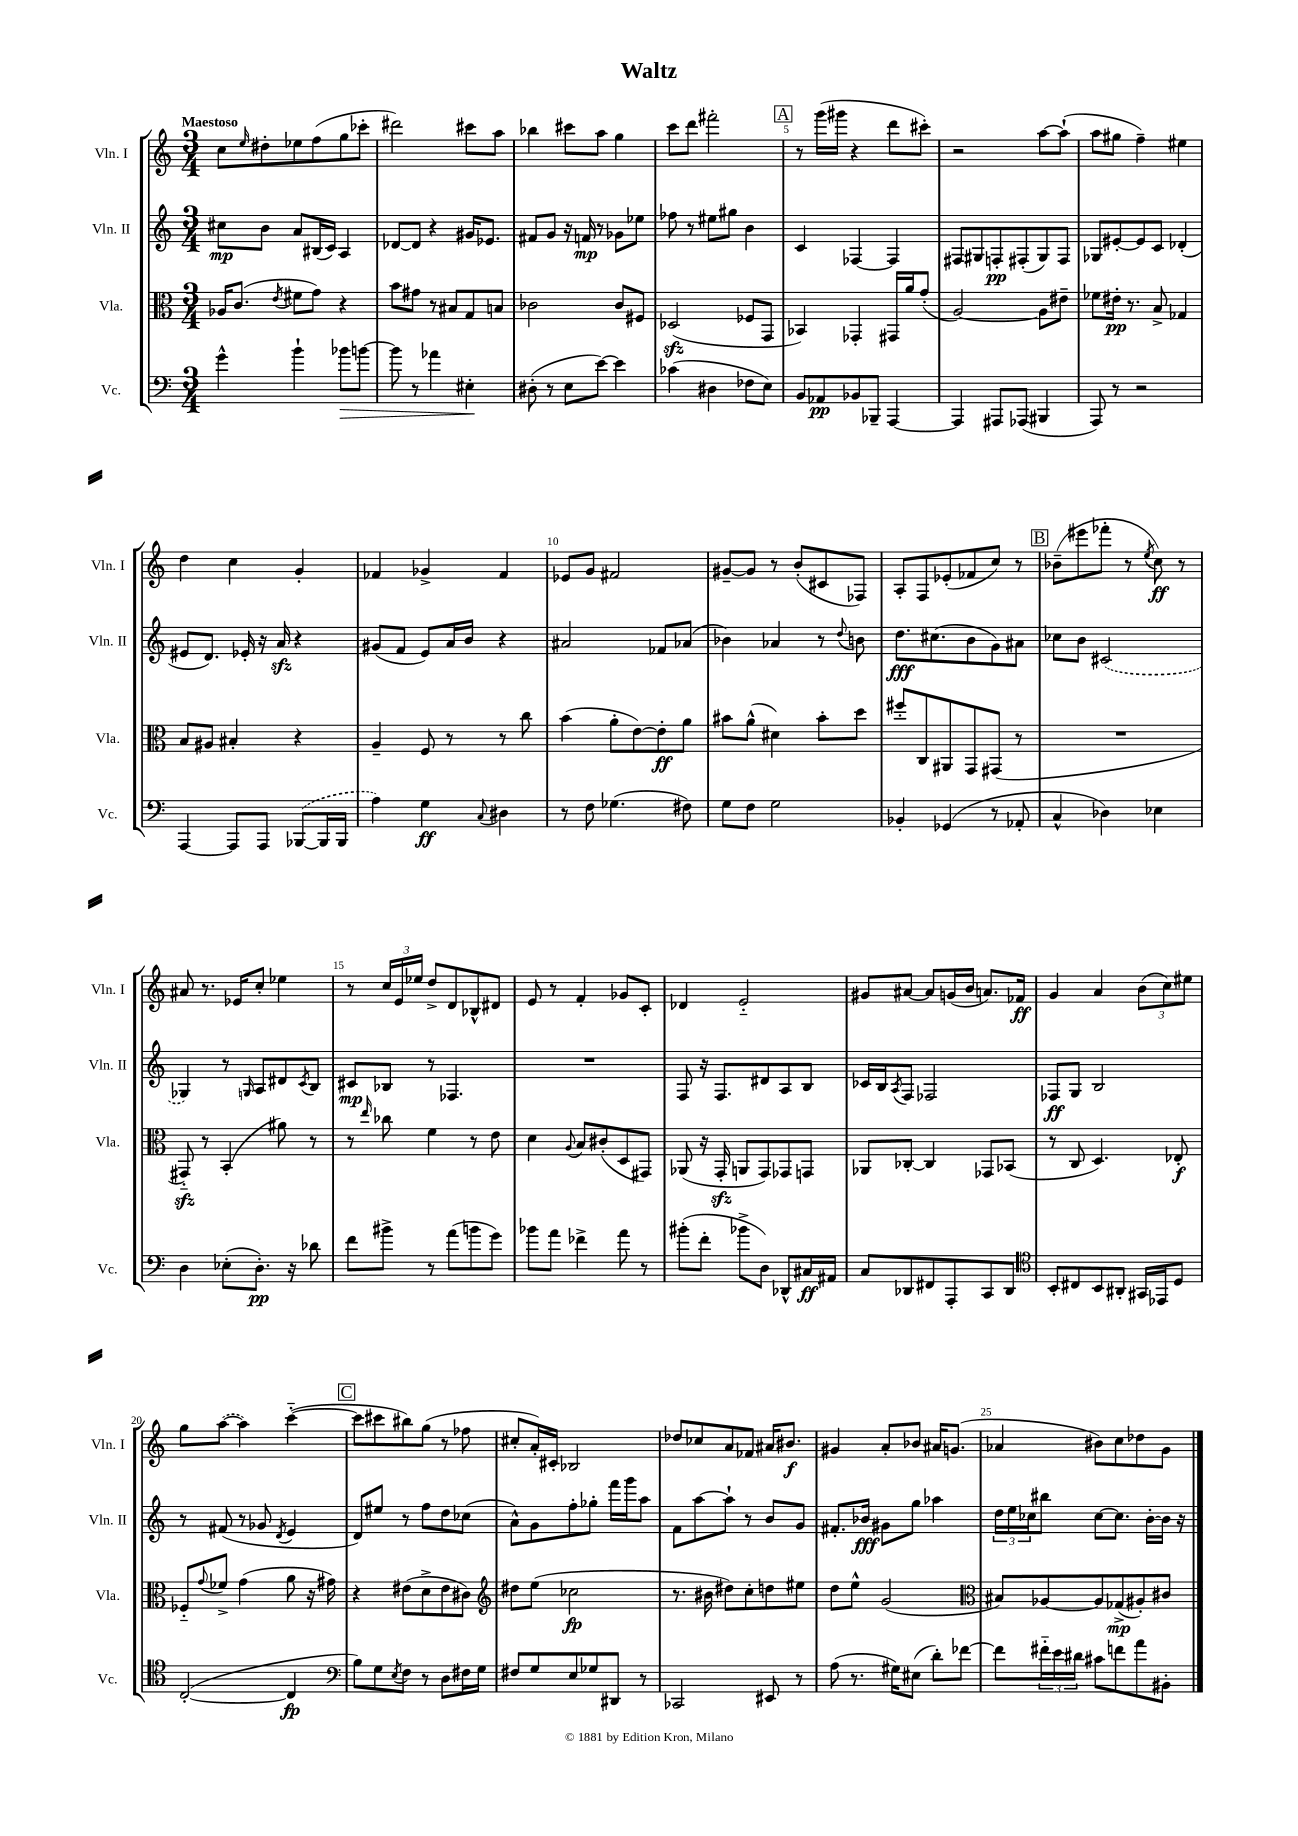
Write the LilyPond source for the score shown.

\header { title = "Waltz" }
<<
\new StaffGroup <<
\new Staff = "s0" \with { instrumentName = "Vln. I" shortInstrumentName = "Vln. I" } {
    \clef treble \key c \major \numericTimeSignature \time 3/4 \tempo "Maestoso"
    c''8 \grace { e''16 } dis''8-. ees''8 f''8( g''8 ces'''8-. |
    dis'''2) cis'''8 a''8 |
    bes''4 cis'''8 a''8 g''4 |
    c'''8 d'''8 fis'''2-. |
    \mark \markup { \box "A" } r8 g'''16( gis'''16 r4 d'''8 cis'''8-.) |
    r2 a''8~ a''8-!( |
    a''8 gis''8 f''4--) eis''4 |
    d''4 c''4 g'4-. |
    fes'4 ges'4-> fes'4 |
    ees'8 g'8 fis'2 |
    gis'8~-- gis'8 r8 b'8-.( cis'8 fes8) |
    a8-. f8 ees'8-.( fes'8 c''8) r8 |
    \mark \markup { \box "B" } bes'8--( eis'''8 fes'''8-. r8 \acciaccatura { e''8 } c''8\ff) r8 |
    ais'8 r8. ees'16 c''8-. ees''4 |
    r8 \tuplet 3/2 { c''16 e'16 ees''16 } d''8-> d'8 bes8-^ dis'8 |
    e'8 r8 f'4-. ges'8 c'8-. |
    des'4 e'2-_ |
    gis'8 ais'8~ ais'8 g'16( b'16 a'8.) fes'16\ff |
    g'4 a'4 \tuplet 3/2 { b'8( c''8) eis''8 } |
    g''8 \once \slurDashed a''8~( a''4) c'''4~-_( |
    \mark \markup { \box "C" } c'''8 cis'''8 bis''8) g''8( r8 fes''8 |
    cis''8-. a'16-.) cis'16-. bes2 |
    des''8 ces''8 a'8 fes'8 ais'16 bis'8.\f |
    gis'4 a'8-. bes'8 ais'16 g'8.( |
    aes'4 bis'8) c''8 des''8 g'8 \bar "|." |
}
\new Staff = "s1" \with { instrumentName = "Vln. II" shortInstrumentName = "Vln. II" } {
    \clef treble \key c \major \numericTimeSignature \time 3/4
    cis''8\mp b'8 a'8 bis16( c'16) a4 |
    des'8~ des'8 r4 gis'16 ees'8. |
    fis'8 g'8 r16 f'16\mp r8 ges'8 ees''8 |
    fes''8 r8 eis''8 gis''8 b'4 |
    \mark \markup { \box "A" } c'4 fes4~ fes4 |
    fis8 gis8 f8-.\pp fis8-.( gis8) fis8 |
    ges8 eis'8~-. eis'8 c'8 des'4-.( |
    eis'8 d'8.) ees'16-. r16 a'16\sfz r4 |
    gis'8( f'8 e'8) a'16 b'16 r4 |
    ais'2 fes'8 aes'8( |
    bes'4) aes'4 r8 \appoggiatura { d''8 } b'8 |
    d''8.\fff cis''8.( b'8 g'8) ais'8 |
    \mark \markup { \box "B" } ces''8 b'8 \once \slurDashed cis'2( |
    ges4) r8 \grace { g16 } a8 dis'8 \acciaccatura { c'8 } b8 |
    cis'8\mp bes8 r8 fes4. |
    R2. |
    f8 r16 f8. dis'8 a8 b8 |
    ces'16 b16 \acciaccatura { a8 } f8 fes2 |
    fes8\ff g8 b2 |
    r8 fis'8( r8 ges'8 \acciaccatura { d'8 } e'4 |
    \mark \markup { \box "C" } d'8) eis''8 r8 f''8 d''8 ces''8( |
    a'8-^) g'8 f''8-. ges''8-. f'''16 g'''16 a''8 |
    f'8 a''8~ a''8-! r8 b'8 g'8 |
    fis'8.-. bes'16\fff gis'8 g''8 aes''4 |
    \tuplet 3/2 { d''16 e''16 ces''16 } bis''8 ces''8~ ces''8. b'16~-. b'16 r16 \bar "|." |
}
\new Staff = "s2" \with { instrumentName = "Vla." shortInstrumentName = "Vla." } {
    \clef alto \key c \major \numericTimeSignature \time 3/4
    aes16 c'8.( \acciaccatura { e'8 } fis'8 g'8) r4 |
    b'8 gis'8 r8 bis8 g8 b8 |
    ces'2 ces'8 fis8 |
    des2\sfz( fes8 g,8 |
    \mark \markup { \box "A" } bes,4) ges,4-. gis,16 a'16 g'8-.( |
    a2~) a8 eis'8-- |
    fes'8 eis'16-.\pp r8. b8-> ges4 |
    b8 ais8 bis4-. r4 |
    a4-- f8 r8 r8 c''8 |
    b'4( a'8-. e'8~) e'8-.\ff a'8 |
    bis'8 a'8-^( dis'4) bis'8-. d''8 |
    fis''8-. c8 ais,8 g,8 gis,8( r8 |
    \mark \markup { \box "B" } R2. |
    gis,8-_\sfz) r8 b,4-.( ais'8) r8 |
    r8 \grace { e''16 } ces''8 f'4 r8 e'8 |
    d'4 \appoggiatura { a8 } b8 cis'8-.( d8 gis,8) |
    aes,8( r16 g,16-.\sfz a,8 g,8) ges,8 g,8 |
    aes,8 ces8~-. ces4 ges,8 bes,8( |
    r8 c8 d4.) ees8-.\f |
    fes8-_ \appoggiatura { g'8 } fes'8-> g'4( a'8 r16 gis'16) |
    \mark \markup { \box "C" } r4 eis'8( d'8-> eis'8 cis'8) |
    \clef treble dis''8 e''8( ces''2\fp |
    r8. bis'16 dis''8) c''8-. d''8 eis''8 |
    d''8 e''8-^ g'2( |
    \clef alto bis8) aes8~ aes8 ges8->\mp( ais8-.) cis'8 \bar "|." |
}
\new Staff = "s3" \with { instrumentName = "Vc." shortInstrumentName = "Vc." } {
    \clef bass \key c \major \numericTimeSignature \time 3/4
    g'4-^ b'4-! bes'8\> b'8~ |
    b'8 r8 aes'4 eis4-.\! |
    dis8-.( r8 e8 e'8~) e'4 |
    ces'4( dis4 fes8 e8) |
    \mark \markup { \box "A" } b,8 aes,8\pp bes,8 bes,,8-- a,,4~ |
    a,,4 ais,,8 aes,,8( bis,,4 |
    a,,8) r8 r2 |
    a,,4~ a,,8 a,,8 \once \slurDashed bes,,8~( bes,,16 bes,,16 |
    a4) g4\ff \appoggiatura { c8 } dis4 |
    r8 f8 ges4.( fis8) |
    g8 f8 g2 |
    bes,4-. ges,4( r8 aes,8-. |
    \mark \markup { \box "B" } c4-^ des4) ees4 |
    d4 ees8-.( d8.-.\pp) r16 des'8 |
    f'8 bis'8-> r8 a'8( b'8 g'8) |
    bes'8 a'8 fes'4-> a'8 r8 |
    bis'8-.( f'8-. bes'8-> d8) des,8-^ cis16\ff ais,16 |
    c8 des,8 fis,8 a,,8-. c,8 des,8 |
    \clef tenor b,8-. cis8 b,8 ais,8-. gis,16 ees,16 d8 |
    c2~-.( c4\fp |
    \mark \markup { \box "C" } \clef bass b8) g8 \acciaccatura { e8 } f8 r8 d8 fis16 g16 |
    fis8 g8 e8 ges8 dis,8 r8 |
    ces,2 eis,8 r8 |
    a8( r8. gis16) eis8( d'8-.) fes'8~ |
    fes'8 \tuplet 3/2 { fis'16-_ e'16 dis'16 } cis'8 f'8 a'8 bis,8-. \bar "|." |
}
>>
>>
\layout { \context { \Score \override BarNumber.break-visibility = ##(#f #t #t) barNumberVisibility = #(every-nth-bar-number-visible 5) } }
